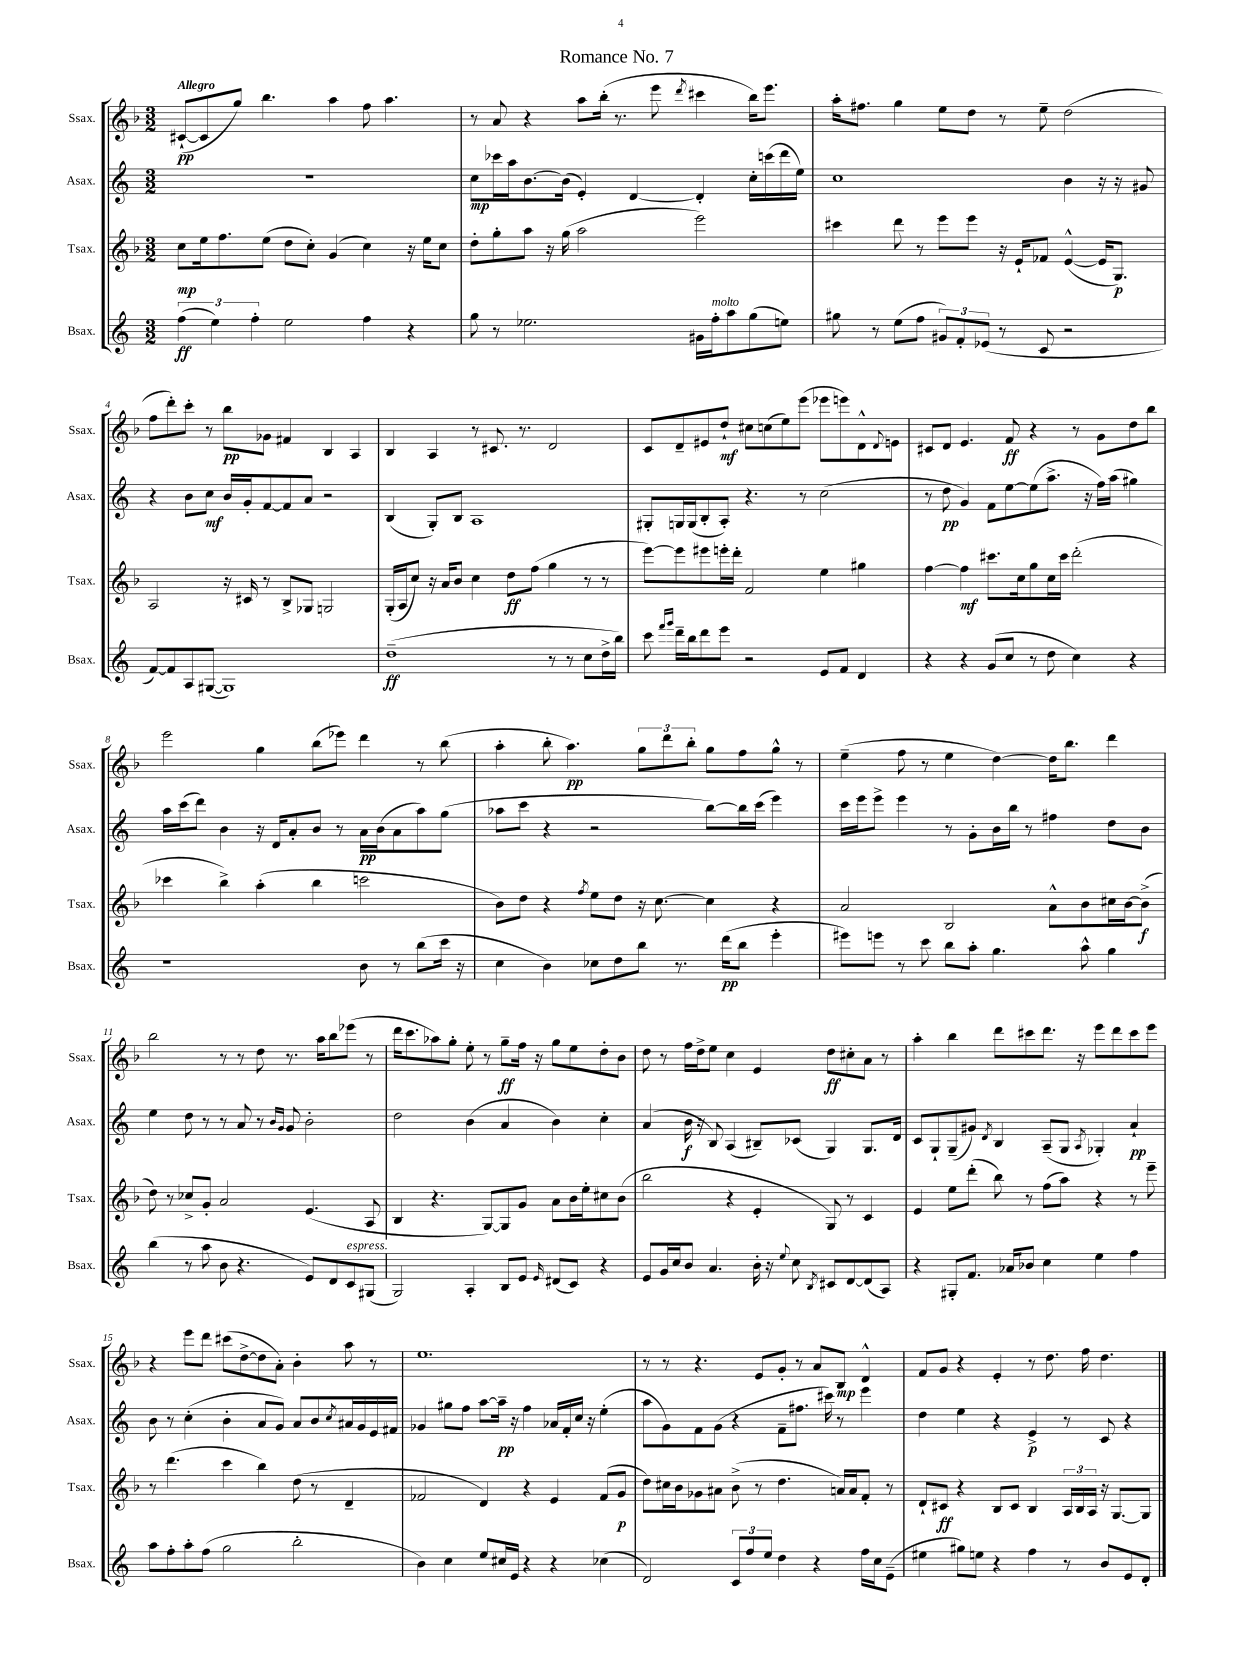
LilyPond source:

\header { title = "Romance No. 7" }
<<
\new StaffGroup <<
\new Staff = "s0" \with { instrumentName = "Ssax." shortInstrumentName = "Ssax." } {
    \clef treble \key f \major \numericTimeSignature \time 3/2 \tempo "Allegro"
    cis'8~-!\pp( cis'8 g''8) bes''4. a''4 f''8 a''4. |
    r8 a'8 r4 a''8 bes''16-.( r8. e'''8 \acciaccatura { d'''8 } cis'''4 bes''16) e'''8. |
    a''16-. fis''8. g''4 e''8 d''8 r8 e''8-- d''2( |
    f''8 d'''8-.) c'''8-. r8 bes''8\pp ges'8 fis'4 bes4 a4 |
    bes4 a4 r8 cis'8. r8. d'2 |
    c'8 d'8-- eis'8 d''8-!\mf cis''8 c''8( e''8) e'''8( ees'''8 e'''8) d'8-^ \appoggiatura { d'8 } e'8 |
    cis'8 d'8 e'4. f'8\ff r4 r8 g'8 d''8 bes''8 |
    e'''2 g''4 bes''8( ees'''8) d'''4 r8 bes''8( |
    a''4-. bes''8-. a''4.\pp) \tuplet 3/2 { g''8 d'''8 bes''8-. } g''8 f''8 g''8-^ r8 |
    e''4--( f''8 r8 e''4 d''4~) d''16 bes''8. d'''4 |
    bes''2 r8 r8 d''8 r8. a''16 bes''8 ees'''8( r8 |
    d'''16 c'''8. aes''8) g''8-. e''8-. r8 g''8--\ff f''16 r16 g''8 e''8 d''8-. bes'8 |
    d''8 r8 f''16 d''16-> e''8 c''4 e'4 d''8\ff cis''8-. a'8 r8 |
    a''4-. bes''4 d'''8 cis'''8 d'''8. r16 e'''8 d'''8 cis'''8 e'''8 |
    r4 e'''8 d'''8 cis'''8( d''8~-> d''8 a'8-.) bes'4-. a''8 r8 |
    e''1. |
    r8 r8 r4. e'8 g'8-. r8 a'8 bes8\mp d'4-^ |
    f'8 g'8 r4 e'4-. r8 d''8. f''16 d''4. \bar "|." |
}
\new Staff = "s1" \with { instrumentName = "Asax." shortInstrumentName = "Asax." } {
    \clef treble \key c \major \numericTimeSignature \time 3/2
    R1. |
    c''8\mp ces'''16 a''16 b'8.~ b'16( e'4-.) d'4~ d'4-. c''16-. c'''16( d'''16 e''16) |
    c''1 b'4 r16 r16 gis'8 |
    r4 b'8 c''8\mf b'16 g'16-. f'8~ f'8 a'8 r2 |
    b4( g8-.) b8 a1 |
    gis8-. g16 g16( b8-. a8-.) r4. r8 c''2( |
    r8 d''8\pp g'4) f'8 e''8~ e''8( a''8.-> r16 f''16) a''16( gis''4) |
    a''16 c'''16( d'''8) b'4 r16 d'16 a'8-. b'8 r8 a'16\pp b'16( a'8 a''8) g''8( |
    aes''8 c'''8 r4 r2 b''8~) b''16 c'''16( e'''4) |
    c'''16 e'''16 e'''8-> e'''4 r8 g'8-. b'16 b''16 r8 fis''4 d''8 b'8 |
    e''4 d''8 r8 r8 a'8 r8 \grace { b'16 g'16 } g'8 b'2-. |
    d''2 b'4( a'4 b'4) c''4-. |
    a'4( b'16\f r16 b8) a4( bis8--) ces'8( g4) g8. d'16 |
    c'8 g8-! g8--( gis'8) \acciaccatura { d'8 } b4 a8--( g8 \acciaccatura { a8 } ges4-.) a'4-!\pp |
    b'8 r8 c''4-.( b'4-. a'8 g'8) a'8 b'8 \acciaccatura { c''8 } ais'16 g'16 e'16 fis'16 |
    ges'4 gis''8 f''8 a''8~ a''16--\pp r16 f''4 aes'16 f'16-. c''16 r16 e''4-.( |
    a''8 g'8) f'8 g'8( r4 f'8-- fis''8. cis'''16) r8 e'''4 |
    d''4 e''4 r4 e'4->\p r8 c'8 r4 \bar "|." |
}
\new Staff = "s2" \with { instrumentName = "Tsax." shortInstrumentName = "Tsax." } {
    \clef treble \key f \major \numericTimeSignature \time 3/2
    c''8\mp e''16 f''8. e''8( d''8 c''8-.) g'4( c''4) r16 e''16 c''8 |
    d''8-. g''8-. a''8 r16 g''16( a''2 e'''2) |
    cis'''4 d'''8 r8 e'''8 e'''8 r16 e'16-! fes'8 e'4~-^( e'16 g8.\p) |
    a2 r16 cis'16 r8 bes8-> ges8 g2 |
    g16-.( a16 c''8) r16 a'16 bes'8 c''4 d''8\ff f''8( g''4 r8 r8 |
    e'''8~) e'''8 eis'''8 e'''16-. d'''16-. f'2 e''4 gis''4 |
    f''4~ f''4\mf cis'''8. c''16 g''8 c''16 cis'''16 d'''2-.( |
    ces'''4 bes''4->) a''4-.( bes''4 c'''2 |
    bes'8) d''8 r4 \acciaccatura { f''8 } e''8 d''8 r16 c''8.~ c''4 r4 |
    a'2 bes2 a'8-^ bes'8 cis''16 bes'16~ bes'8->\f( |
    d''8) r8 ces''8-> g'8-. a'2 e'4.( a8 |
    bes4 r4. g8~) g8 g'8 a'8 bes'16 e''16-. cis''8 bes'8( |
    bes''2 r4 e'4-. g8) r8 c'4 |
    e'4 e''8 d'''8-.( bes''8) r8 f''8( a''8) r4 r8 e'''8-- |
    r8 d'''4.( c'''4 bes''4) d''8( r8 d'4-- |
    fes'2 d'4) r4 e'4 fes'8( g'8\p |
    d''8) cis''16 bes'16 ges'8 ais'8 bes'8->( r8 d''4. a'16) a'16 f'8-. r8 |
    d'8-! cis'8\ff r4 bes8 cis'8 bes4 \tuplet 3/2 { a16 bes16 a16 } r16 g8.~ g8 \bar "|." |
}
\new Staff = "s3" \with { instrumentName = "Bsax." shortInstrumentName = "Bsax." } {
    \clef treble \key c \major \numericTimeSignature \time 3/2
    \tuplet 3/2 { f''4\ff( e''4) f''4-. } e''2 f''4 r4 |
    g''8 r8 ees''2. gis'16 f''16-.^\markup { \italic "molto" } a''8 g''8( e''8) |
    gis''8 r8 e''8( f''8 \tuplet 3/2 { gis'8) f'8-. ees'8( } r8 c'8 r2 |
    f'8~) f'8 a8 gis8~( gis1) |
    d''1--\ff( r8 r8 c''8 d''16-> b''16) |
    c'''8 \grace { f'''16 g'''16 } d'''16-- b''16 d'''8 e'''8 r2 e'8 f'8 d'4 |
    r4 r4 g'8( c''8 r8 d''8 c''4) r4 |
    r1 b'8 r8 b''8( c'''16 r16 |
    c''4 b'4) ces''8 d''8 b''8 r8. d'''16\pp( b''8 e'''4-. |
    eis'''8) e'''8 r8 c'''8 b''8 a''8-. g''4. a''8-^ g''4 |
    b''4( r8 a''8 b'8 r4. e'8) d'8 c'8^\markup { \italic "espress." } gis8( |
    g2) a4-. b8 e'8 \grace { e'16 } dis'8( c'8) r4 |
    e'8 g'16 c''16 b'8 a'4. b'16-. r16 \appoggiatura { e''8 } c''8 \acciaccatura { b8 } cis'8 d'8~ d'8( a8) |
    r4 gis8-. f'8. aes'16 bes'8 c''4 e''4 f''4 |
    a''8 f''8-. a''8-. f''8( g''2 b''2-. |
    b'4) c''4 e''8 cis''16 e'16 r4 r4 ces''4( |
    d'2) \tuplet 3/2 { c'8 f''8 e''8 } d''4 r4 f''16 c''16 e'8--( |
    eis''4 gis''8) e''8 r4 f''4 r8 b'8 e'8 d'8-. \bar "|." |
}
>>
>>
